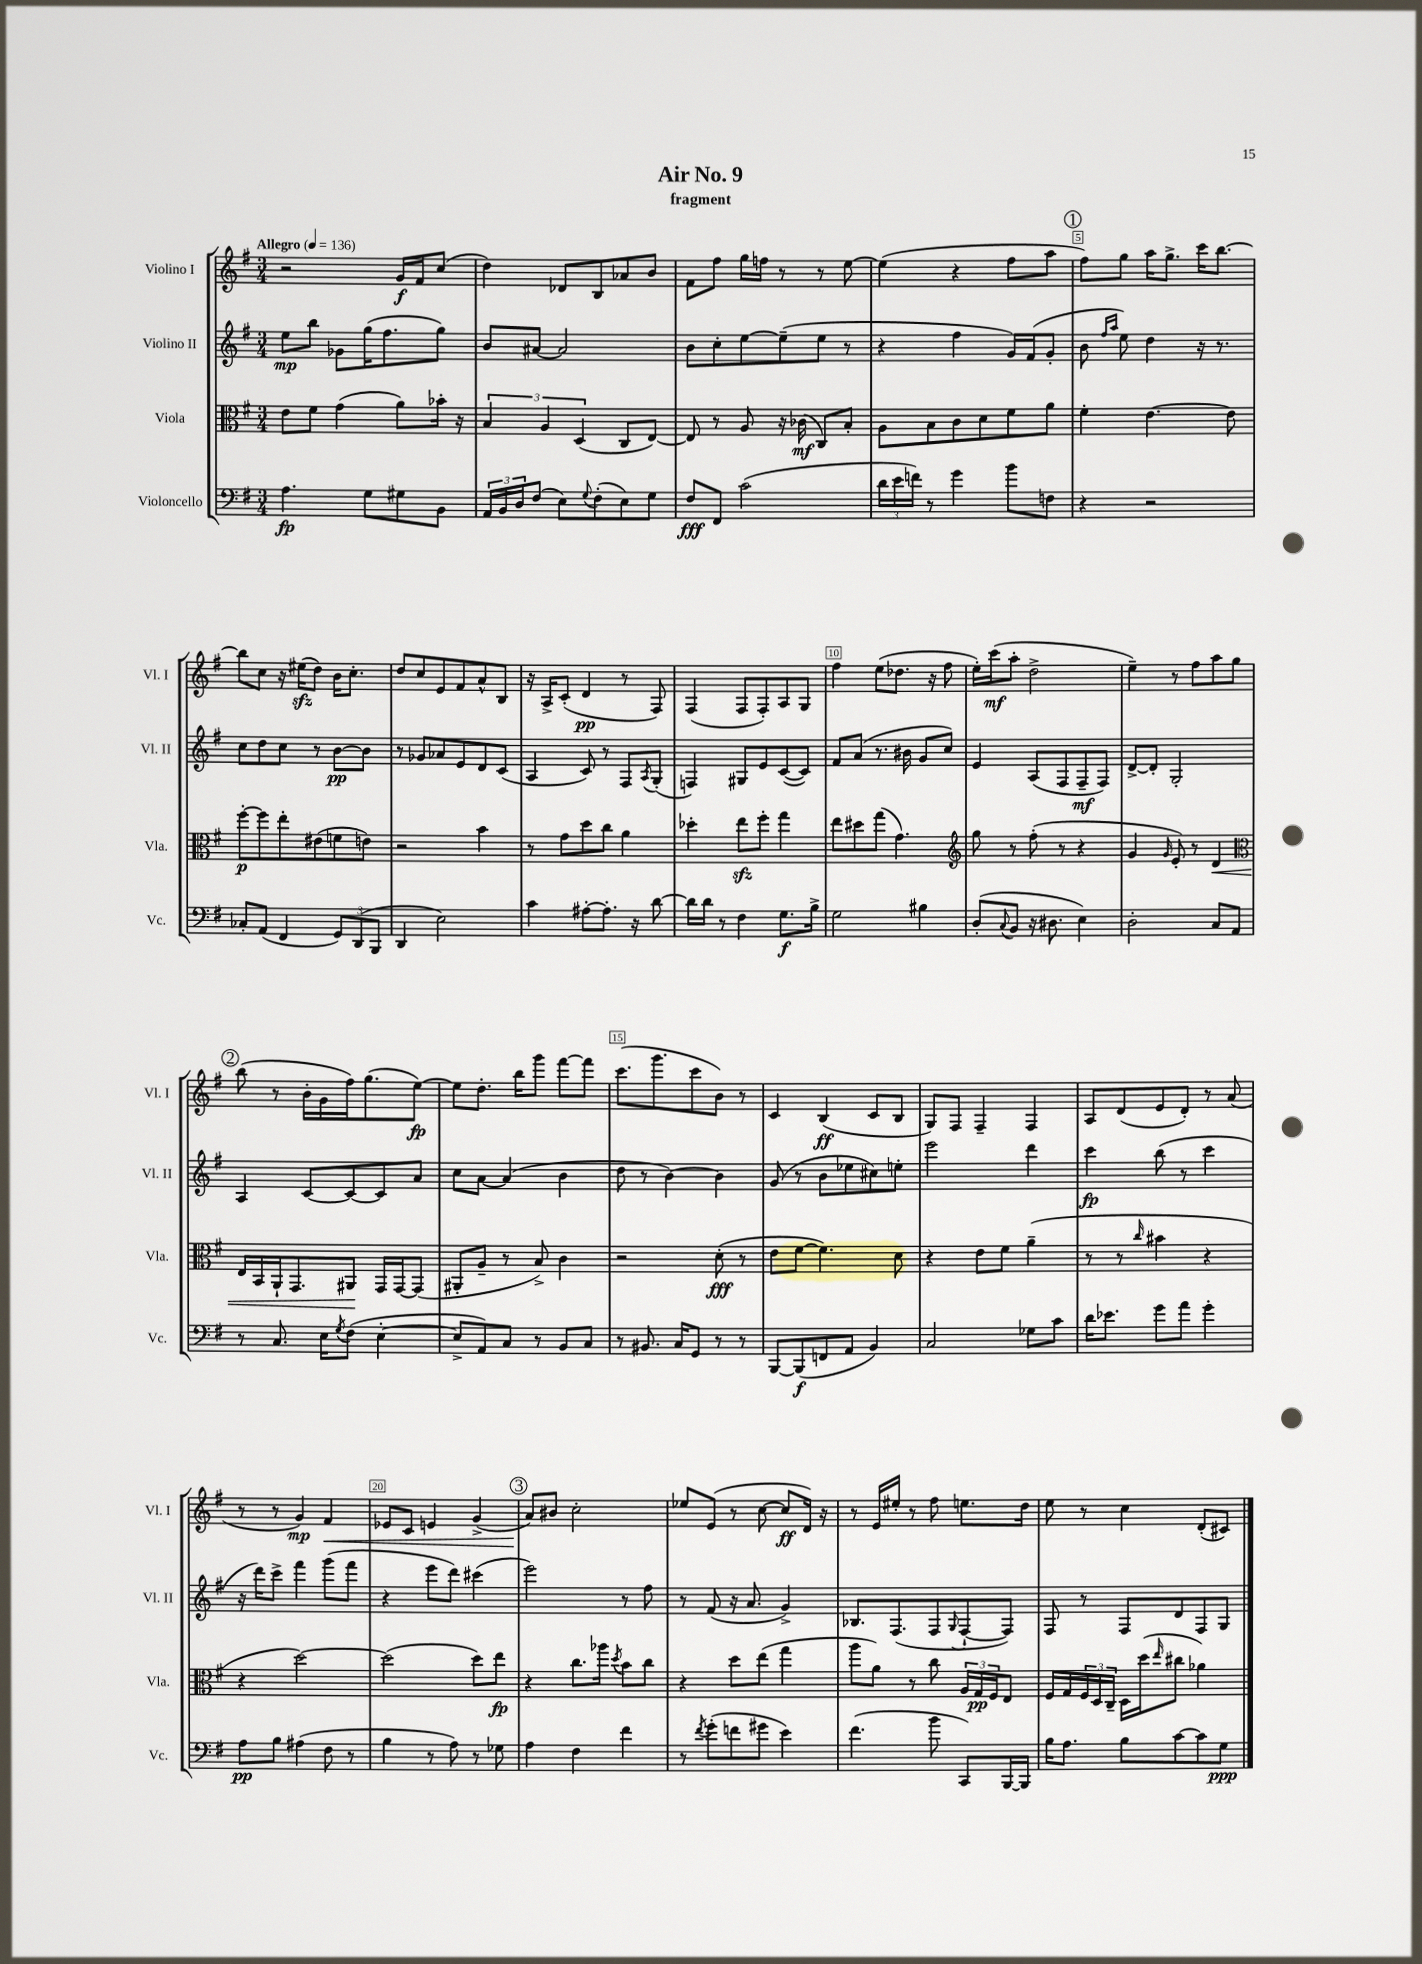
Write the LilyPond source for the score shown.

\header { title = "Air No. 9" subtitle = "fragment" }
<<
\new StaffGroup <<
\new Staff = "s0" \with { instrumentName = "Violino I" shortInstrumentName = "Vl. I" } {
    \clef treble \key g \major \numericTimeSignature \time 3/4 \tempo "Allegro" 4 = 136
    r2 g'16\f fis'16 c''8( |
    d''4) des'8 b8 aes'8 b'8 |
    fis'8 fis''8 g''16 f''16 r8 r8 e''8~ |
    e''4( r4 fis''8 a''8 |
    \mark \markup { \circle "1" } fis''8) g''8 a''16 g''8.-> c'''16 b''8.~ |
    b''8 c''8 r16 eis''16\sfz( d''8) b'16 c''8.-. |
    d''8 c''8 e'8 fis'8 a'8-^ b8 |
    r16 a16-> c'8-.( d'4\pp r8 fis8) |
    fis4( fis8 fis8-.) a8 g8 |
    fis''4 e''8( des''8. r16 fis''8 |
    e''16-.) c'''16\mf( a''8-. d''2-> |
    e''4--) r8 fis''8 a''8 g''8 |
    \mark \markup { \circle "2" } b''8( r8 b'16-. g'16 fis''16) g''8.( e''8~\fp) |
    e''8 d''8.-. b''16 g'''8 fis'''8~ fis'''8 |
    c'''8.( g'''8. c'''8 b'8) r8 |
    c'4 b4\ff( c'8 b8 |
    g8) fis8 fis4-- fis4 |
    a8 d'8( e'8 d'8-.) r8 a'8( |
    r8 r8 g'4\mp) fis'4\< |
    ees'8 c'8 e'4 g'4->( |
    \mark \markup { \circle "3" } a'8\!) bis'8 c''2-. |
    ees''8 e'8( r8 c''8~ c''8\ff d'16) r16 |
    r8 e'16 eis''16-. r8 fis''8 e''8. d''16 |
    e''8 r8 c''4 d'8-.( cis'8) \bar "|." |
}
\new Staff = "s1" \with { instrumentName = "Violino II" shortInstrumentName = "Vl. II" } {
    \clef treble \key g \major \numericTimeSignature \time 3/4
    e''8\mp b''8 ges'8 g''16( fis''8. g''8) |
    b'8 ais'8~ ais'2 |
    b'8 c''8-. e''8~ e''8--( e''8 r8 |
    r4 fis''4 g'16) fis'16( g'8-. |
    \mark \markup { \circle "1" } b'8 \grace { fis''16 a''16 } e''8) d''4 r16 r8. |
    c''8 d''8 c''8 r8 b'8~\pp b'8 |
    r8 ges'8 aes'8 e'8 d'8 c'8( |
    a4 c'8) r8 fis8 \acciaccatura { a8 } g8-.( |
    f4) gis8 e'8 c'8~( c'8) |
    fis'8 a'8( r8. bis'16 g'8 c''8) |
    e'4 a8( fis8 fis8--\mf fis8) |
    d'8~-> d'8-. g2-. |
    \mark \markup { \circle "2" } a4 c'8~ c'8~ c'8 a'8 |
    c''8 a'8~ a'4( b'4 |
    d''8 r8 b'4~) b'4 |
    g'8( r8 b'8 ees''8 cis''8) e''8-. |
    e'''2 d'''4 |
    c'''4\fp b''8( r8 c'''4 |
    r16 d'''16) c'''8-> fis'''4 g'''8( fis'''8 |
    r4 e'''8 d'''8) cis'''4( |
    \mark \markup { \circle "3" } e'''2) r8 fis''8 |
    r8 fis'8( r16 a'8. g'4->) |
    bes8. fis8.( fis8 \appoggiatura { g8 } fis8~-! fis8) |
    fis8 r8 fis8 d'8 fis8 g8 \bar "|." |
}
\new Staff = "s2" \with { instrumentName = "Viola" shortInstrumentName = "Vla." } {
    \clef alto \key g \major \numericTimeSignature \time 3/4
    e'8 fis'8 g'4( a'8) bes'16-. r16 |
    \tuplet 3/2 { b4 a4 d4( } c8 e8~) |
    e8 r8 a8 r16 ces'16\mf( c8) b8-. |
    a8 b8 c'8 d'8 fis'8 a'8 |
    \mark \markup { \circle "1" } fis'4-. e'4.~ e'8 |
    fis''8~-.\p fis''8 e''8-. eis'8( f'8 e'8) |
    r2 b'4 |
    r8 g'8 d''8 c''8 a'4 |
    des''4-. e''8\sfz fis''8-. g''4 |
    e''8 dis''8 g''8( g'4.) |
    \clef treble g''8 r8 fis''8-.( r8 r4 |
    g'4 \grace { g'16 } e'8-.) r8 d'4\< |
    \mark \markup { \circle "2" } \clef alto e16 b,16 a,16-! g,8. ais,8\! g,16 g,16~ g,8( |
    ais,8-. a8-- r8 b8->) c'4 |
    r2 d'8-.\fff( r8 |
    e'8 fis'8~ fis'4.) d'8 |
    r4 e'8 fis'8 a'4--( |
    r8 r8 \grace { c''16 } bis'4 r4 |
    r4 d''2~) |
    d''2( d''8) e''8\fp |
    \mark \markup { \circle "3" } r4 c''8. aes''16 \acciaccatura { d''8 } b'8 c''8 |
    r4 d''8 e''8( g''4 |
    a''8 a'8) r8 c''8 \tuplet 3/2 { a16 g16\pp fis16 } e8 |
    fis16 g16 \tuplet 3/2 { fis16 d16 c16-- } d16 d''16( \grace { e''16 } cis''8 aes'4) \bar "|." |
}
\new Staff = "s3" \with { instrumentName = "Violoncello" shortInstrumentName = "Vc." } {
    \clef bass \key g \major \numericTimeSignature \time 3/4
    a4.\fp g8 gis8 b,8 |
    \tuplet 3/2 { a,16 b,16 d16 } fis8( e8) \appoggiatura { g8 } fis8-.( e8) g8 |
    fis8\fff fis,8 c'2( |
    \tuplet 3/2 { d'16 e'16 f'16) } r8 g'4 b'8 f8 |
    \mark \markup { \circle "1" } r4 r2 |
    ces8-. a,8( fis,4 \tuplet 3/2 { g,8) d,8( b,,8 } |
    d,4 e2) |
    c'4 ais8~-. ais8.-. r16 d'8~ |
    d'16 d'16 r8 fis4 g8.\f b16-> |
    g2 bis4 |
    d8-.( \appoggiatura { c8 } b,8 r16 dis8. e4) |
    d2-. c8 a,8 |
    \mark \markup { \circle "2" } r8 c8. e16 \acciaccatura { g8 } fis8( e4~-. |
    e8-> a,8) c8 r8 b,8 c8 |
    r8 bis,8. c16 g,8 r8 r8 |
    b,,8~ b,,8\f( f,8 a,8 b,4) |
    c2 ges8 c'8 |
    d'16 ees'8. g'8 a'8 g'4-. |
    a8\pp b8 ais4( fis8 r8 |
    b4 r8 a8) r8 ges8 |
    \mark \markup { \circle "3" } a4 fis4 fis'4 |
    r8 \acciaccatura { fis'8 } g'8-.( f'8 gis'8 e'4) |
    fis'4.( b'8 c,8) b,,16~ b,,16 |
    b16 a8. b8 c'8~ c'8 g8\ppp \bar "|." |
}
>>
>>
\layout { \context { \Score \override BarNumber.break-visibility = ##(#f #t #t) barNumberVisibility = #(every-nth-bar-number-visible 5) \override BarNumber.stencil = #(make-stencil-boxer 0.1 0.3 ly:text-interface::print) } }
